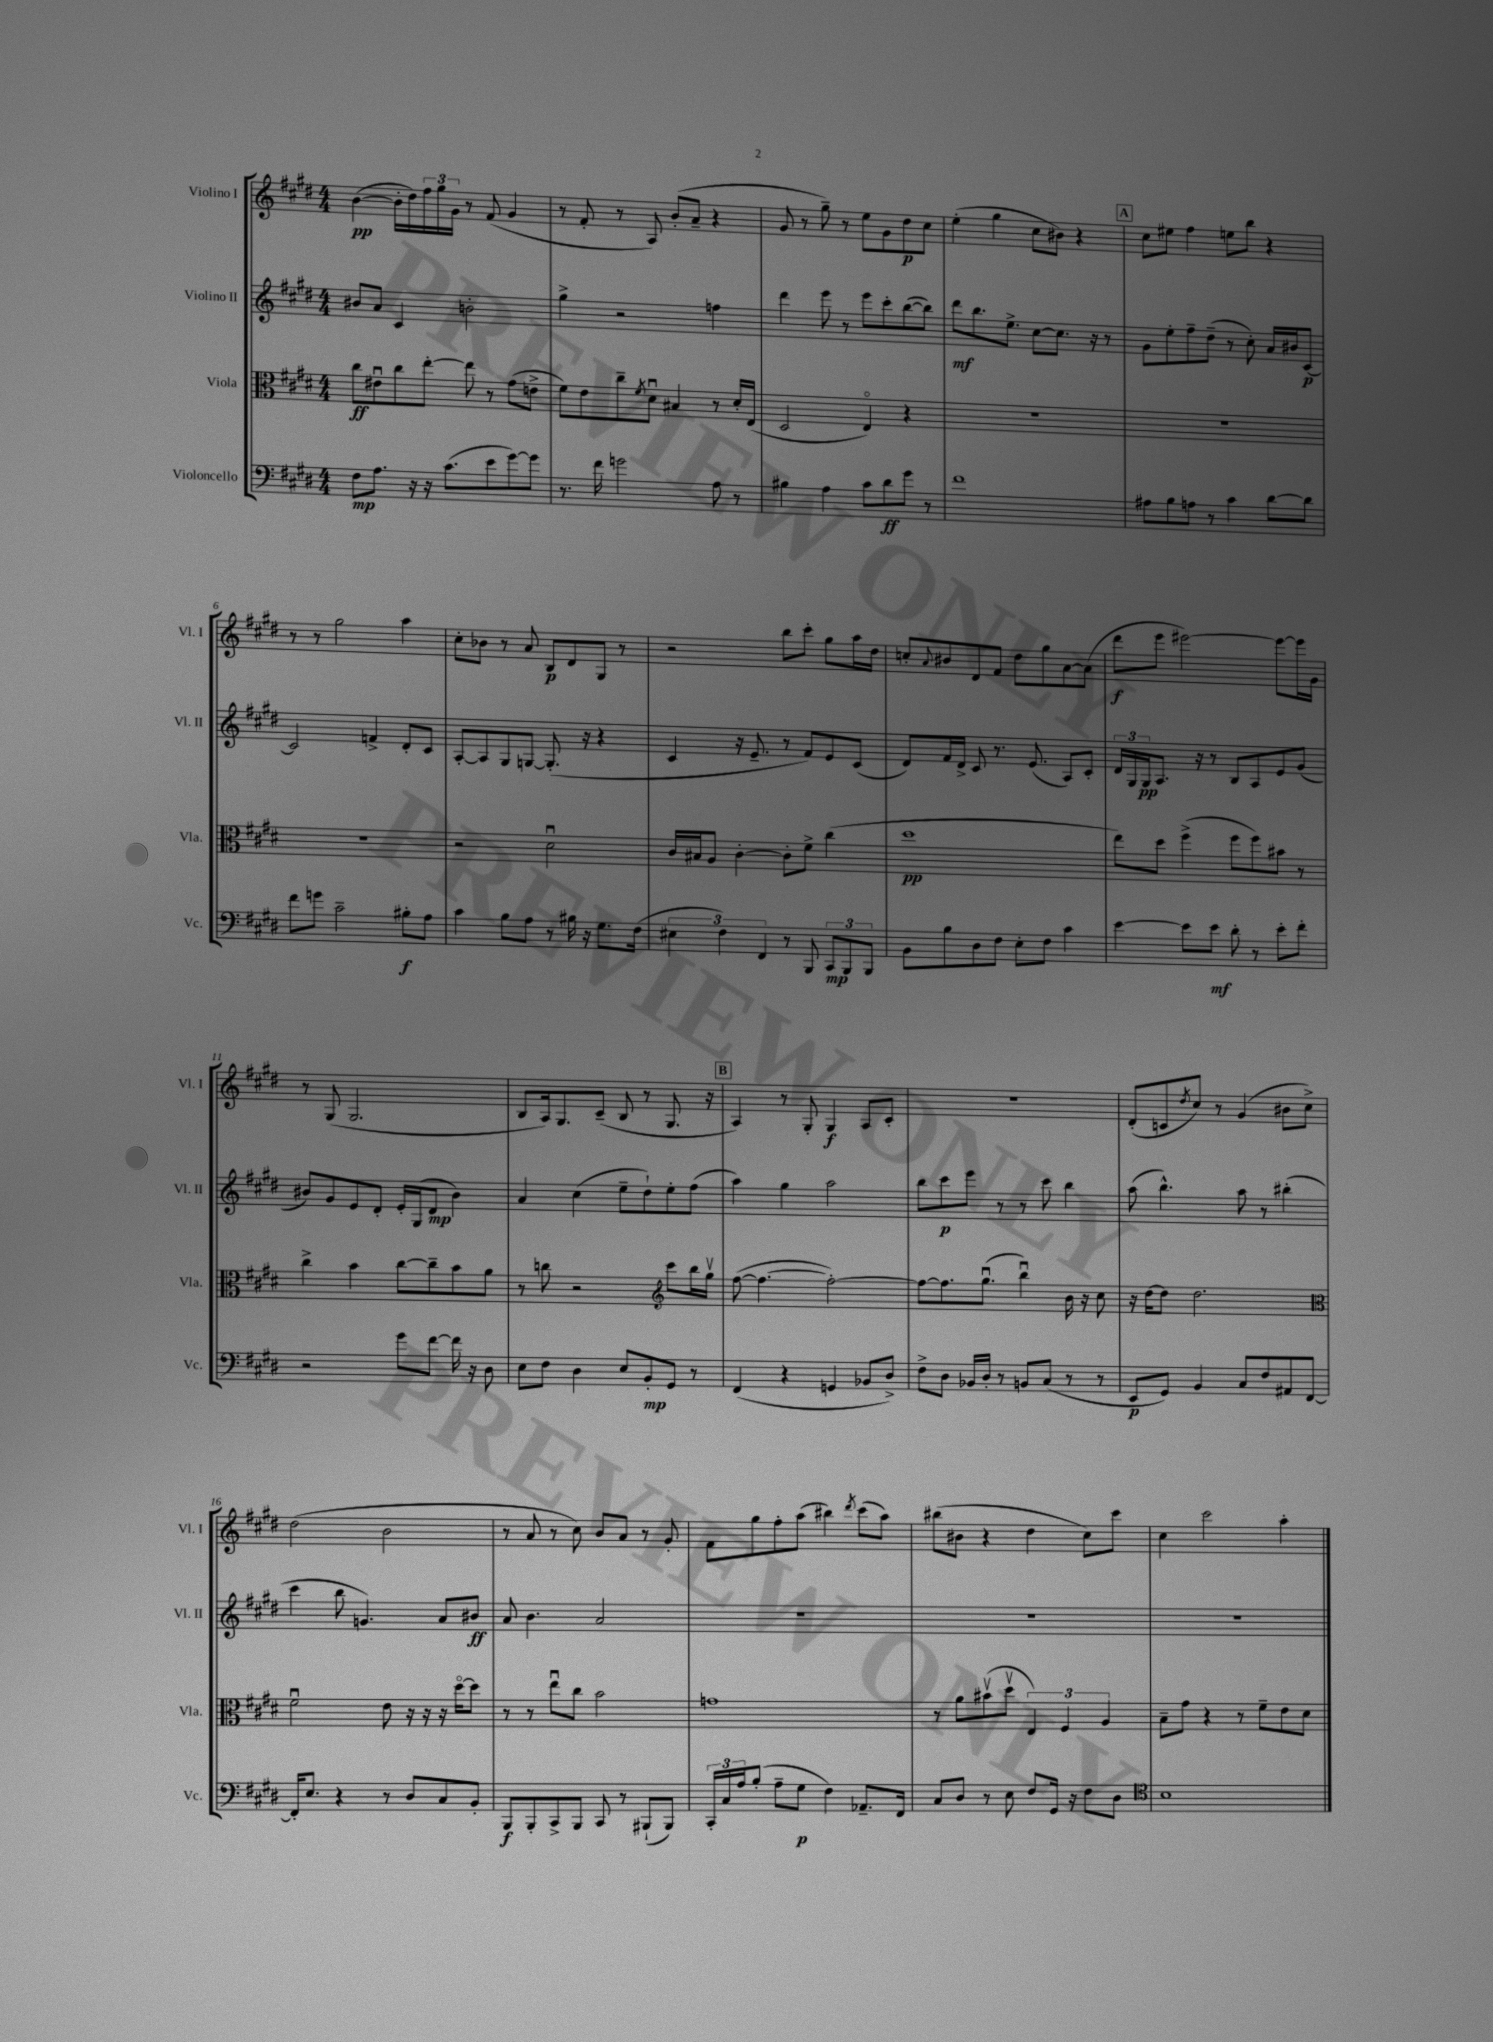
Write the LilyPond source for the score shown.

<<
\new StaffGroup <<
\new Staff = "s0" \with { instrumentName = "Violino I" shortInstrumentName = "Vl. I" } {
    \clef treble \key e \major \numericTimeSignature \time 4/4
    b'4~\pp( b'16-. dis''16) \tuplet 3/2 { fis''16 gis''16 gis'16 } r8 fis'8( gis'4 |
    r8 fis'8-. r8 a8) b'8-.( a'8-- r4 |
    gis'8 r8 gis''8--) r8 e''8 gis'8 dis''8\p cis''8 |
    e''4-.( gis''4 cis''8 bis'8) r4 |
    \mark \markup { \box "A" } cis''8 eis''8 fis''4 e''8 b''8 r4 |
    r8 r8 gis''2 a''4 |
    cis''8-. bes'8 r8 a'8 b8\p dis'8 gis8 r8 |
    r2 b''8 cis'''8-. gis''8 a''16 dis''16 |
    c''8-. \appoggiatura { a'8 } bis'8 dis'8 fis'8 dis''8 gis''8 a'8~ a'8( |
    dis'''8\f e'''8 eis'''2~) eis'''8~ eis'''16 gis'16 |
    r8 gis8( gis2. |
    b8 a16) gis8. cis'8--( b8 r8 gis8. r16 |
    \mark \markup { \box "B" } a4) r8 gis8-. gis4\f a8 cis'8-. |
    R1 |
    dis'8-.( c'8 \acciaccatura { dis''8 } cis''8) r8 gis'4( bis'8 cis''8->) |
    dis''2( b'2 |
    r8 a'8 r8 cis''8) b'8 a'8 r8 gis'8-. |
    fis'8 gis''8 fis''8-. a''8( bis''4) \acciaccatura { dis'''8 } cis'''8( a''8) |
    bis''8( bis'8 r4 dis''4 cis''8) cis'''8 |
    cis''4 cis'''2 a''4-. \bar "|." |
}
\new Staff = "s1" \with { instrumentName = "Violino II" shortInstrumentName = "Vl. II" } {
    \clef treble \key e \major \numericTimeSignature \time 4/4
    bis'8 a'8 cis'4 b'2-. |
    gis''4-> r2 f''4 |
    dis'''4 e'''8 r8 e'''8 cis'''8-. b''8~( b''8) |
    dis'''8\mf b''8. e''8.-> cis''8~ cis''8. r16 r8 |
    \mark \markup { \box "A" } gis'8 e''8-. fis''8-- dis''8--( r8 cis''8-.) a'16 bis'16 cis'8~\p |
    cis'2 f'4-> dis'8-. cis'8 |
    a8~-. a8 gis8 g8~ g8.-.( r16 r4 |
    cis'4 r16 e'8.-- r8 fis'8) e'8 cis'8( |
    dis'8) fis'16 dis'16-> cis'8 r8. e'8.( a8) cis'8-. |
    \tuplet 3/2 { dis'16 gis16 gis16\pp } a8. r16 r8 b8 a8 e'8 gis'8( |
    bis'8) gis'8 e'8 dis'8-. e'16-. gis16( dis'8\mp bis'4) |
    a'4 cis''4( e''8-- dis''8-!) e''8-. fis''8( |
    \mark \markup { \box "B" } a''4) gis''4 a''2 |
    b''8 cis'''8\p e'''8 r8 r8 cis'''8 b''4 |
    a''8( b''4.-^) a''8 r8 bis''4-.( |
    cis'''4 b''8 g'4.) a'8 bis'8\ff |
    a'8 b'4. a'2 |
    R1 |
    R1 |
    R1 \bar "|." |
}
\new Staff = "s2" \with { instrumentName = "Viola" shortInstrumentName = "Vla." } {
    \clef alto \key e \major \numericTimeSignature \time 4/4
    cis''8\ff eis'8\downbow cis''8 e''8~-. e''8 r8 gis'8( e'8-> |
    fis'8) e'8 cis''8-- \acciaccatura { fis'8 } dis'8\downbow bis4 r8 dis'16-. e16( |
    dis2 e4\flageolet) r4 |
    r1 |
    \mark \markup { \box "A" } R1 |
    R1 |
    r2 dis'2\downbow |
    cis'16 bis16 a8 cis'4~-. cis'8-. fis'8-> cis''4( |
    dis''1\pp |
    e''8) dis''8 fis''4->( fis''8 fis''8) bis'8 r8 |
    cis''4-> b'4 cis''8~ cis''8-- b'8 a'8 |
    r8 c''8 r2 \clef treble cis'''8 b''16 gis''16\upbow |
    \mark \markup { \box "B" } fis''8~( fis''4.~ fis''2~-.) |
    fis''8~ fis''8. gis''8.\downbow( b''4\downbow) b'16 r16 cis''8 |
    r16 dis''16~ dis''8 dis''2. |
    \clef alto fis'2\downbow e'8 r16 r16 r16 dis''16~\flageolet dis''8 |
    r8 r8 e''8\downbow cis''8 b'2 |
    g'1 |
    r8 a'8 bis'8\upbow( dis''8\upbow \tuplet 3/2 { e4) fis4 a4 } |
    b8-- gis'8 r4 r8 fis'8-- e'8 dis'8 \bar "|." |
}
\new Staff = "s3" \with { instrumentName = "Violoncello" shortInstrumentName = "Vc." } {
    \clef bass \key e \major \numericTimeSignature \time 4/4
    fis8\mp a8. r16 r16 cis'8.( e'8 gis'8~) gis'8 |
    r8. fis'16 g'2 a8 r8 |
    bis4 a4 cis'8 dis'8\ff gis'8 r8 |
    fis'1 |
    \mark \markup { \box "A" } ais8 b8 a8 r8 cis'4 dis'8~ dis'8 |
    fis'8 g'8 cis'2-- bis8-.\f a8 |
    cis'4 b8 a8 r8 bis16 r16 gis8. fis16( |
    \tuplet 3/2 { eis4 fis4) fis,4 } r8 b,,8 \tuplet 3/2 { cis,8\mp b,,8 b,,8 } |
    b,8 b8 dis8 fis8 e8-. fis8 cis'4 |
    e'4~ e'8 e'8\mf dis'8-. r8 e'8-. fis'8-. |
    r2 gis'8 fis'8~ fis'16 r16 dis8 |
    e8 fis8 dis4 e8 b,8-.\mp gis,8 r8 |
    \mark \markup { \box "B" } fis,4( r4 g,4 bes,8 dis8->) |
    fis8-> dis8 bes,16 dis16-. r8 b,8 cis8( r8 r8 |
    e,8\p gis,8) b,4 cis8 fis8 ais,8 fis,8~ |
    fis,16-. e8. r4 r8 dis8 cis8 b,8-. |
    b,,8\f b,,8-. cis,8-> b,,8 cis,8 r8 bis,,8-!( bis,,8) |
    \tuplet 3/2 { cis,16-. cis16 a16 } b8-.( a8-- gis8\p fis4) aes,8.-- fis,16 |
    cis8 dis8 r8 e8 fis8 gis,16 r16 fis8 dis8 |
    \clef tenor b1 \bar "|." |
}
>>
>>
